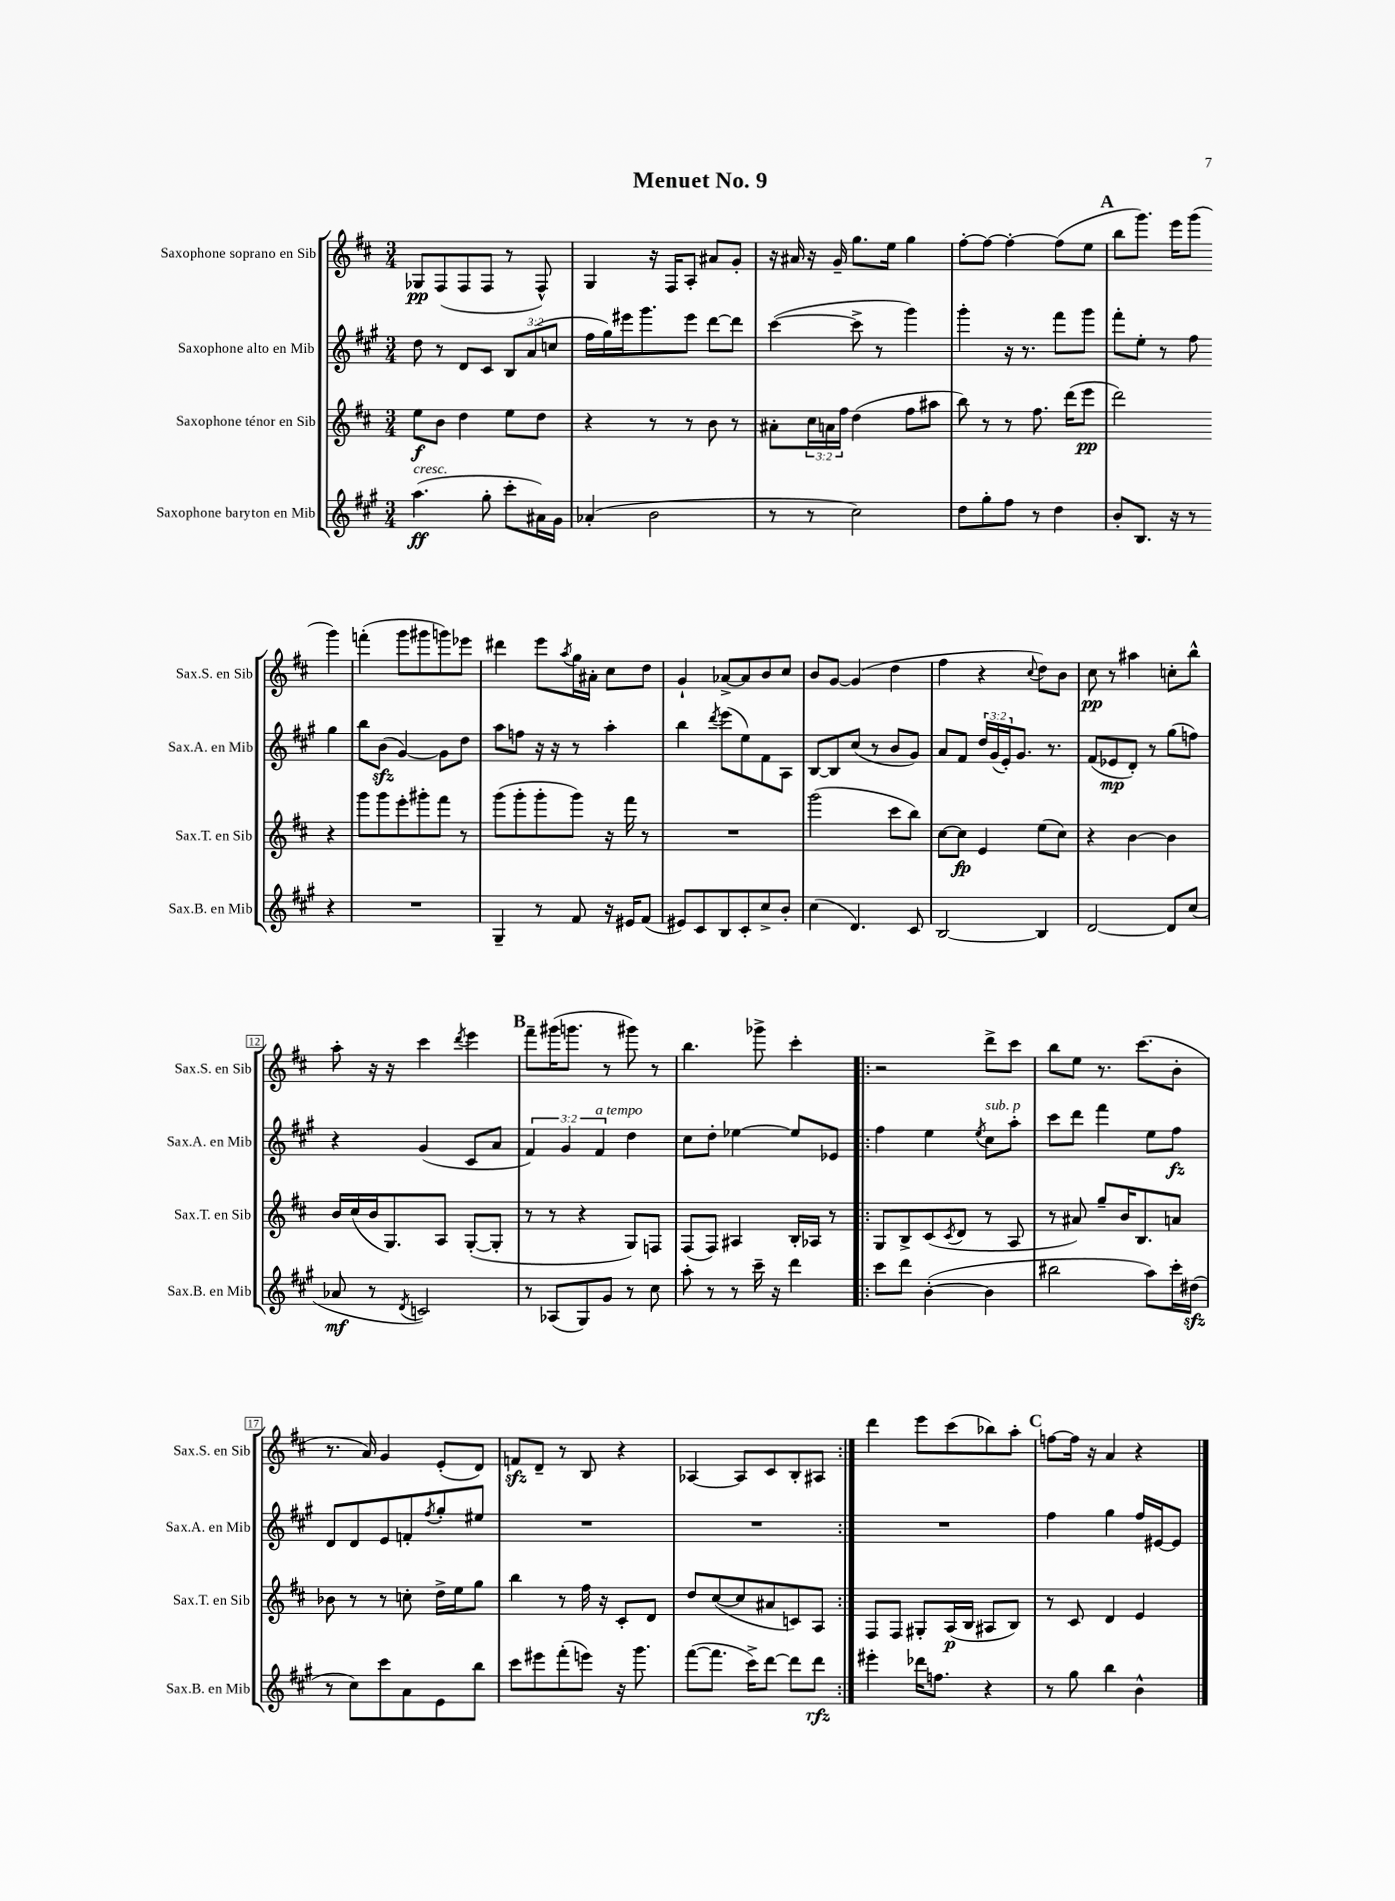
\header { title = "Menuet No. 9" }
<<
\new StaffGroup <<
\new Staff = "s0" \with { instrumentName = "Saxophone soprano en Sib" shortInstrumentName = "Sax.S. en Sib" } {
    \clef treble \key d \major \numericTimeSignature \time 3/4
    ges8\pp fis8( fis8 fis8 r8 fis8-^) |
    g4 r16 fis16 a8-. ais'8 g'8-. |
    r16 ais'16 r16 g'16-- g''8. e''16 g''4 |
    fis''8~-. fis''8~ fis''4~-. fis''8( e''8 |
    \mark \markup { \bold "A" } b''8 g'''8.) e'''16 g'''8( g'''4) |
    f'''4-.( g'''8 gis'''8 g'''8) ees'''8 |
    dis'''4 e'''8 \acciaccatura { a''8 } g''16 ais'16-. cis''8 d''8 |
    g'4-! aes'8~-> aes'8 b'8 cis''8 |
    b'8 g'8~ g'4( d''4 |
    fis''4 r4 \appoggiatura { cis''8 } d''8) b'8 |
    cis''8\pp r8 ais''4 c''8-. b''8-^ |
    a''8-. r16 r16 cis'''4 \acciaccatura { d'''8 } e'''4 |
    \mark \markup { \bold "B" } fis'''8-- gis'''16( g'''8. r8 gis'''8) r8 |
    b''4. ges'''8-> cis'''4-. |
    \repeat volta 2 { r2 d'''8-> cis'''8 |
    b''8 e''8 r8. cis'''8.( b'8-. |
    r8. a'16) g'4 e'8-.( d'8) |
    f'8\sfz d'8-- r8 b8 r4 |
    aes4~ aes8 cis'8 b8-. ais8 | }
    d'''4 e'''8 cis'''8( bes''8) a''8-. |
    \mark \markup { \bold "C" } f''8~ f''16 r16 a'4 r4 \bar "|." |
}
\new Staff = "s1" \with { instrumentName = "Saxophone alto en Mib" shortInstrumentName = "Sax.A. en Mib" } {
    \clef treble \key a \major \numericTimeSignature \time 3/4 \override Staff.TupletNumber.text = #tuplet-number::calc-fraction-text
    d''8 r8 d'8 cis'8 \tuplet 3/2 { b8 a'8( c''8 } |
    fis''16 gis''16) eis'''16 gis'''8. eis'''8 d'''8~ d'''8 |
    cis'''4~( cis'''8-> r8 gis'''4) |
    gis'''4-. r16 r8. fis'''8 gis'''8 |
    \mark \markup { \bold "A" } fis'''8-. e''8-. r8 fis''8 gis''4 |
    b''8 b'8\sfz( gis'4~) gis'8 d''8 |
    a''8 f''8 r16 r16 r8 a''4-. |
    b''4 \acciaccatura { d'''8 } e'''8( e''8) fis'8 a8 |
    b8~ b8 cis''8( r8 b'8 gis'8) |
    a'8 fis'8 \tuplet 3/2 { d''16 gis'16( e'16-.) } gis'8. r8. |
    fis'8( ees'8\mp d'8-.) r8 gis''8( f''8) |
    r4 gis'4( cis'8 a'8 |
    \mark \markup { \bold "B" } \tuplet 3/2 { fis'4) gis'4 fis'4^\markup { \italic "a tempo" } } d''4 |
    cis''8 d''8-. ees''4~ ees''8 ees'8 |
    \repeat volta 2 { fis''4 e''4 \acciaccatura { e''8 } cis''8^\markup { \italic "sub. p" } a''8-. |
    cis'''8 d'''8 fis'''4 e''8 fis''8\fz |
    d'8 d'8 e'8 f'8-. \acciaccatura { fis''8 } gis''8-. eis''8 |
    R2. |
    R2. | }
    R2. |
    \mark \markup { \bold "C" } fis''4 gis''4 fis''16 eis'16~ eis'8 \bar "|." |
}
\new Staff = "s2" \with { instrumentName = "Saxophone ténor en Sib" shortInstrumentName = "Sax.T. en Sib" } {
    \clef treble \key d \major \numericTimeSignature \time 3/4 \override Staff.TupletNumber.text = #tuplet-number::calc-fraction-text
    e''8\f b'8 d''4 e''8 d''8 |
    r4 r8 r8 b'8 r8 |
    ais'8-. \tuplet 3/2 { cis''16 a'16 fis''16 } d''4( fis''8 ais''8 |
    b''8) r8 r8 fis''8. d'''16( e'''8\pp |
    \mark \markup { \bold "A" } d'''2) r4 |
    g'''8 g'''8 e'''8-. gis'''8-. fis'''8 r8 |
    g'''8( g'''8-. g'''8-. g'''8) r16 fis'''16 r8 |
    R2. |
    g'''2( cis'''8 b''8) |
    cis''8~ cis''8\fp e'4 e''8( cis''8) |
    r4 b'4~ b'4 |
    b'16 cis''16( b'16 g8.) a8 g8~-.( g8-. |
    \mark \markup { \bold "B" } r8 r8 r4 g8) f8 |
    fis8( fis8) ais4 b16-. aes16 r8 |
    \repeat volta 2 { g8 b8-> cis'8( \acciaccatura { cis'8 } d'8 r8 a8 |
    r8 ais'8) g''8-- b'16 b8. a'8 |
    bes'8 r8 r8 c''8-. d''16-> e''16 g''8 |
    b''4 r8 fis''16 r16 cis'8-. d'8 |
    d''8 cis''8~( cis''8 ais'8 c'8) a8 | }
    fis8 fis8 gis8-. a16\p( b16 ais8 b8) |
    \mark \markup { \bold "C" } r8 cis'8 d'4 e'4 \bar "|." |
}
\new Staff = "s3" \with { instrumentName = "Saxophone baryton en Mib" shortInstrumentName = "Sax.B. en Mib" } {
    \clef treble \key a \major \numericTimeSignature \time 3/4
    a''4.\ff^\markup { \italic "cresc." }( gis''8-. cis'''8-. ais'16) gis'16 |
    aes'4-.( b'2 |
    r8 r8 cis''2) |
    d''8 gis''8-. fis''8 r8 d''4 |
    \mark \markup { \bold "A" } b'8-. b8. r16 r8 r4 |
    R2. |
    gis4-- r8 fis'8 r16 eis'16 fis'8( |
    eis'8) cis'8 b8 cis'8-. cis''8-> b'8-. |
    cis''4( d'4.) cis'8 |
    b2~ b4 |
    d'2~ d'8 cis''8( |
    aes'8\mf r8 \acciaccatura { d'8 } c'2) |
    \mark \markup { \bold "B" } r8 aes8( gis8) gis'8 r8 cis''8 |
    a''8-. r8 r8 cis'''16-- r16 d'''4 |
    \repeat volta 2 { cis'''8 d'''8 b'4~-.( b'4 |
    bis''2 a''8) cis'''16-. dis''16\sfz( |
    r8 cis''8) cis'''8 a'8 e'8 b''8 |
    cis'''8 eis'''8 fis'''8-.( e'''8) r16 gis'''8. |
    fis'''8~( fis'''8. cis'''16->) d'''8~ d'''8 d'''8\rfz | }
    eis'''4-. des'''16 f''8. r4 |
    \mark \markup { \bold "C" } r8 gis''8 b''4 b'4-^ \bar "|." |
}
>>
>>
\layout { \context { \Score \override BarNumber.stencil = #(make-stencil-boxer 0.1 0.3 ly:text-interface::print) } }
